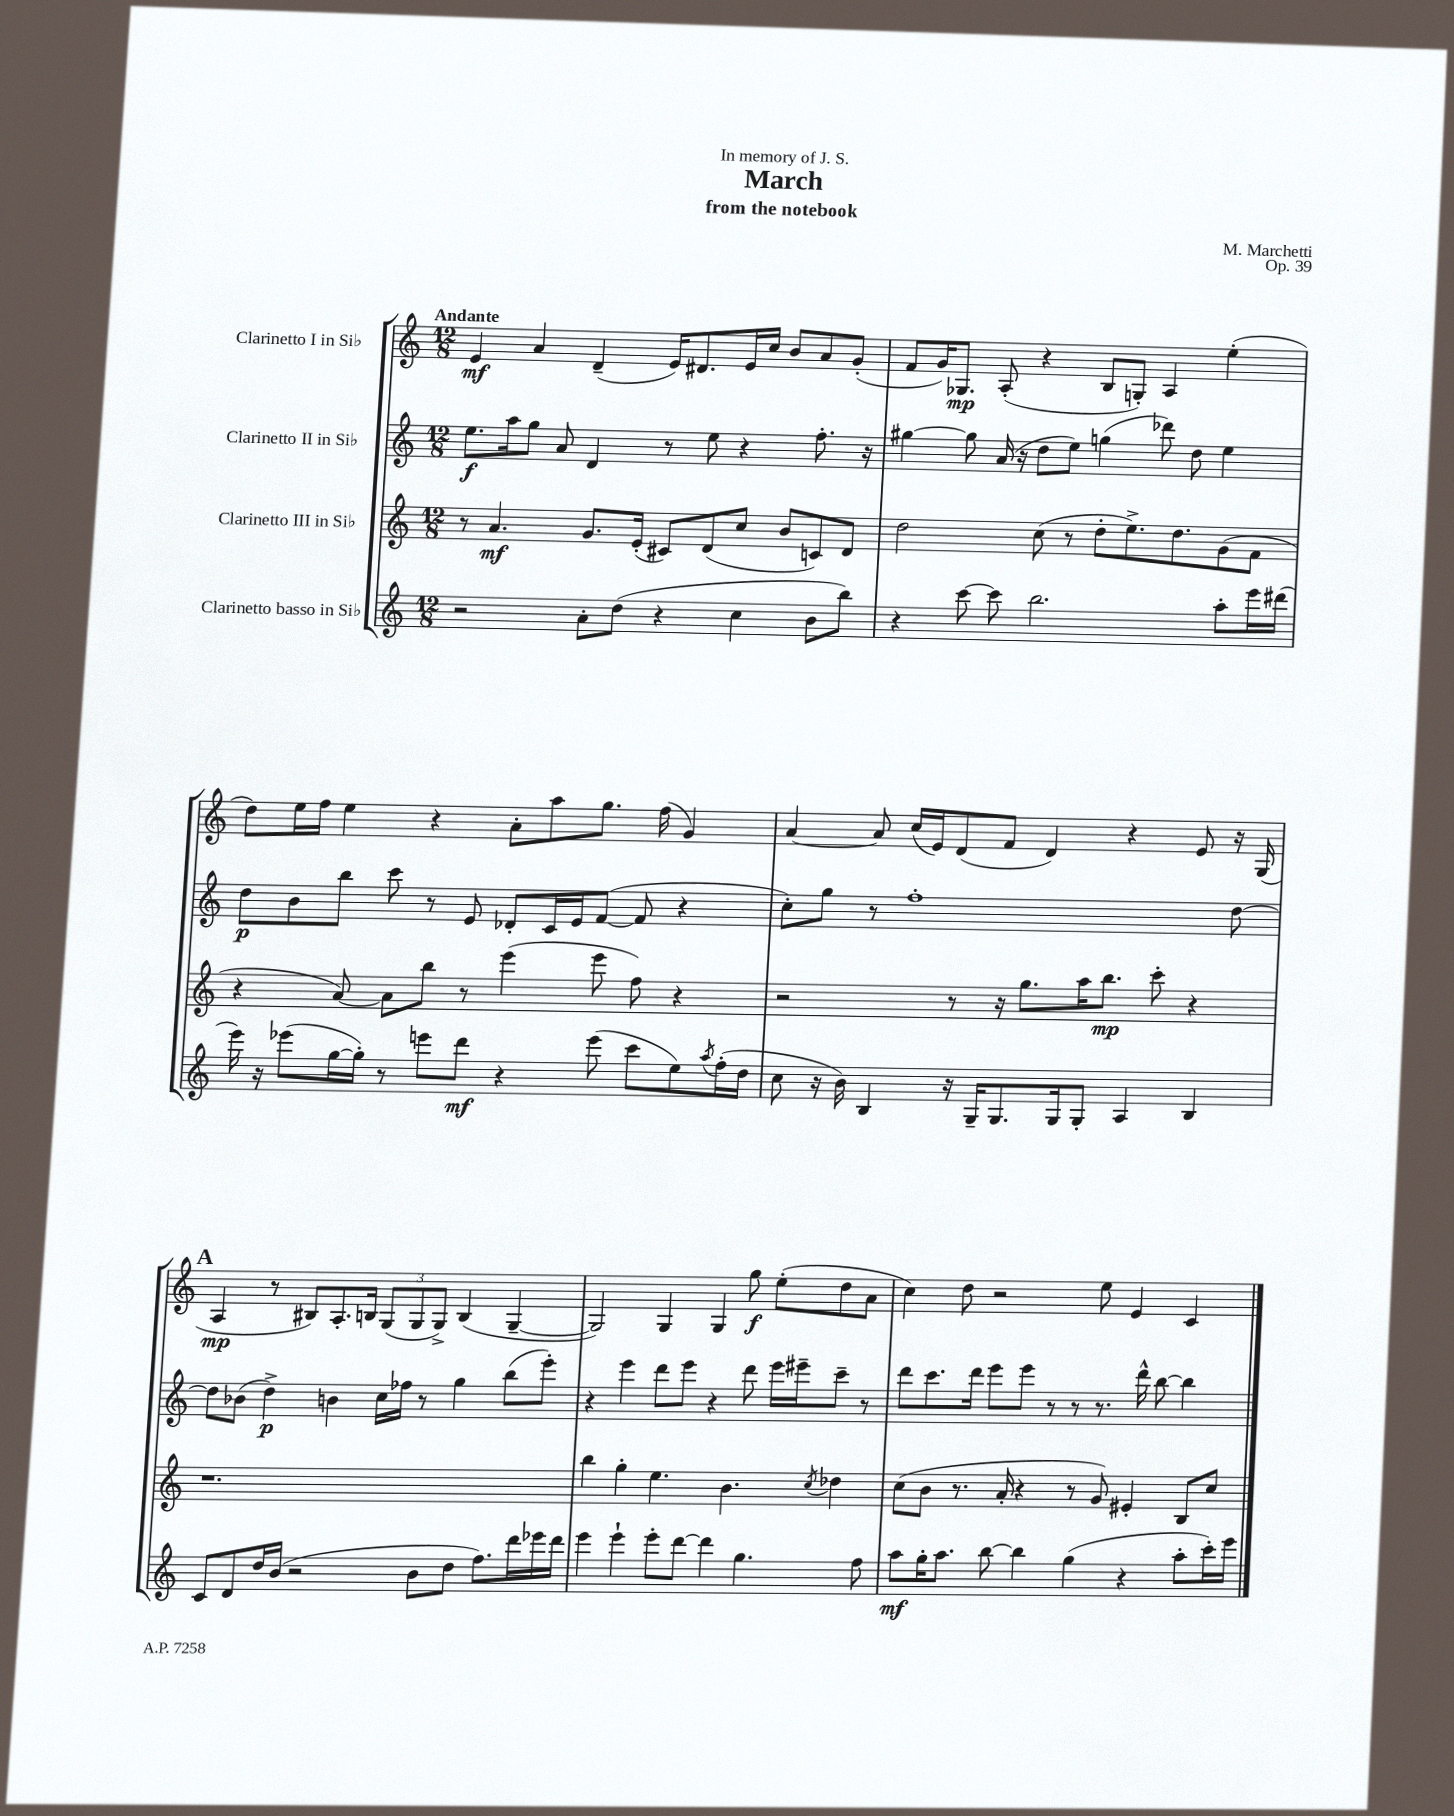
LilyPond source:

\header { title = "March" composer = "M. Marchetti" subtitle = "from the notebook" dedication = "In memory of J. S." opus = "Op. 39" }
<<
\new StaffGroup <<
\new Staff = "s0" \with { instrumentName = "Clarinetto I in Sib" } {
    \clef treble \key c \major \numericTimeSignature \time 12/8 \tempo "Andante"
    e'4\mf a'4 d'4--( e'16) dis'8. e'16 c''16 b'8 a'8 g'8-.( |
    f'8 g'16) ges8.\mp a8-.( r4 b8 g8-.) a4 e''4-.( |
    d''8) e''16 f''16 e''4 r4 a'8-. a''8 g''8. f''16( g'4) |
    a'4~ a'8 c''16( e'16) d'8( f'8 d'4) r4 e'8 r16 g16( |
    \mark \markup { \bold "A" } a4\mp r8 bis8) a8.-. b16 \tuplet 3/2 { g8( g8 g8->) } b4( g4~-- |
    g2) g4 g4 g''8\f e''8-.( d''8 a'8 |
    c''4) d''8 r2 e''8 e'4 c'4 \bar "|." |
}
\new Staff = "s1" \with { instrumentName = "Clarinetto II in Sib" } {
    \clef treble \key c \major \numericTimeSignature \time 12/8
    e''8.\f a''16 g''8 a'8 d'4 r8 e''8 r4 f''8.-. r16 |
    gis''4~ gis''8 a'16( r16 d''8 e''8) g''4( des'''8) d''8 e''4 |
    d''8\p b'8 b''8 c'''8 r8 e'8 des'8-. c'16 e'16 f'8~( f'8 r4 |
    c''8-.) g''8 r8 f''1-. d''8~ |
    \mark \markup { \bold "A" } d''8 bes'8( d''4->\p) b'4 c''16 fes''16 r8 g''4 b''8( e'''8-.) |
    r4 e'''4 d'''8 e'''8 r4 d'''8 e'''16 eis'''16-- c'''8-- r8 |
    d'''8 c'''8. d'''16 e'''8 e'''8 r8 r8 r8. d'''16-^ b''8~ b''4 \bar "|." |
}
\new Staff = "s2" \with { instrumentName = "Clarinetto III in Sib" } {
    \clef treble \key c \major \numericTimeSignature \time 12/8
    r8 a'4.\mf g'8. e'16-.( cis'8) d'8( c''8 b'8 c'8) d'8 |
    d''2 c''8( r8 d''8-. e''8.->) d''8. g'8( f'8 |
    r4 a'8~) a'8 b''8 r8 e'''4( e'''8 f''8) r4 |
    r2 r8 r16 g''8. a''16 b''8.\mp c'''8-. r4 |
    \mark \markup { \bold "A" } r1. |
    b''4 g''4-. e''4. b'4. \acciaccatura { c''8 } des''4 |
    c''8( b'8 r8. a'16-. r4 r8 g'8) eis'4-. b8 c''8 \bar "|." |
}
\new Staff = "s3" \with { instrumentName = "Clarinetto basso in Sib" } {
    \clef treble \key c \major \numericTimeSignature \time 12/8
    r2 a'8-. d''8( r4 c''4 b'8 b''8) |
    r4 c'''8~ c'''8 b''2. a''8-. e'''16 dis'''16( |
    e'''16) r16 ees'''8( g''16~ g''16-.) r8 e'''8 d'''8\mf r4 e'''8( c'''8 e''8) \acciaccatura { a''8 } f''16-.( d''16 |
    c''8 r16 b'16) b4 r16 g16-- g8. g16 g8-. a4 b4 |
    \mark \markup { \bold "A" } c'8 d'8 d''16 b'16( r2 b'8 d''8 f''8.) d'''16 ees'''16 d'''16 |
    e'''4 e'''4-! e'''8-. d'''8~ d'''4 g''4. f''8 |
    a''8\mf g''16-. a''8. b''8~ b''4 g''4( r4 a''8-. c'''16-.) e'''16 \bar "|." |
}
>>
>>
\layout { \context { \Score \remove "Bar_number_engraver" } }
